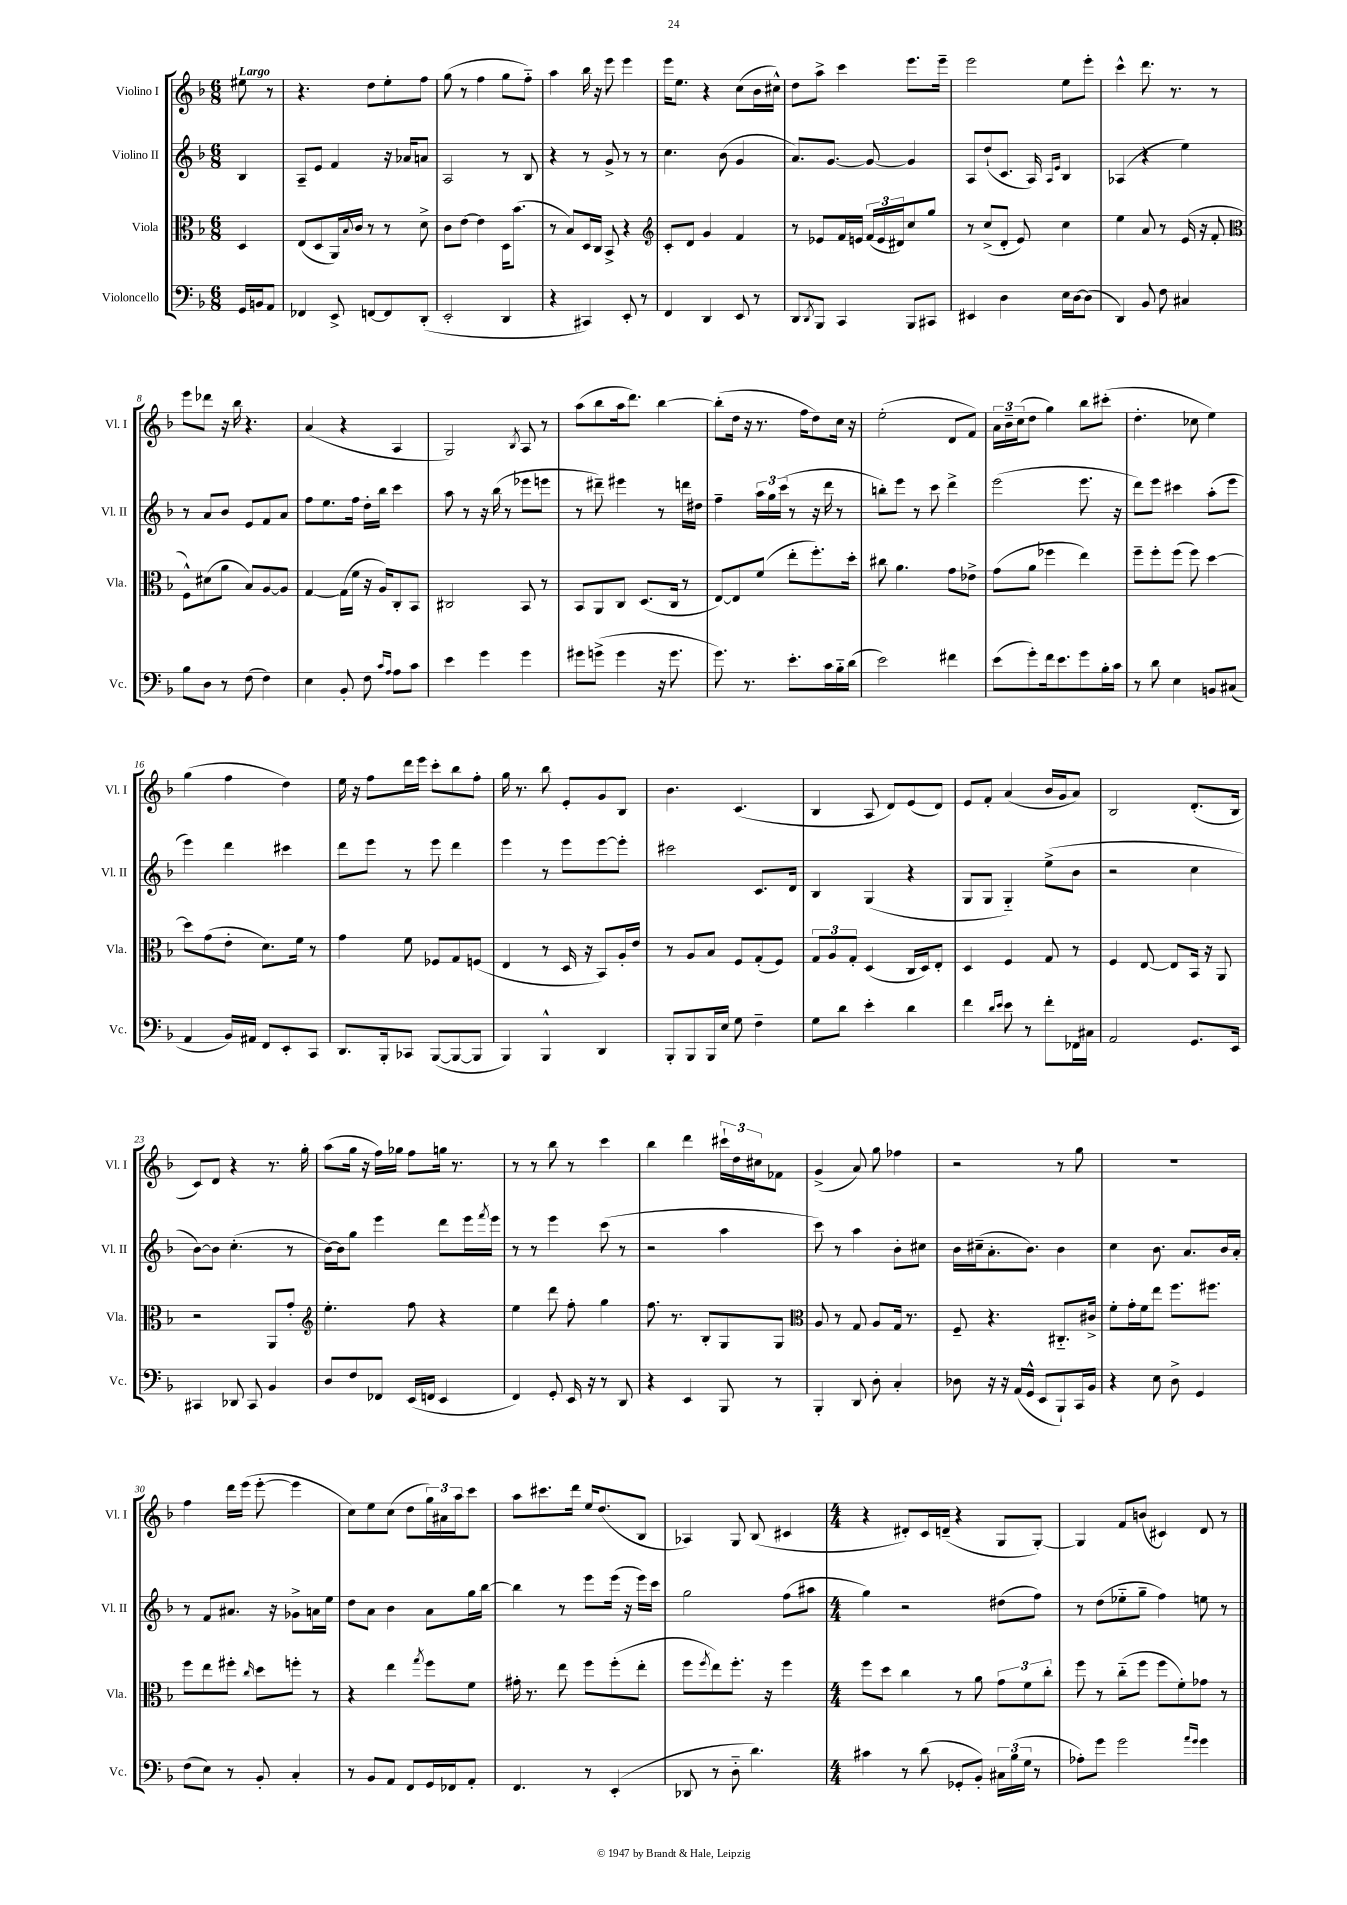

**kern	**kern	**kern	**kern
*part4	*part3	*part2	*part1
*staff4	*staff3	*staff2	*staff1
*I"Violoncello	*I"Viola	*I"Violino II	*I"Violino I
*I'Vc.	*I'Vla.	*I'Vl. II	*I'Vl. I
*clefF4	*clefC3	*clefG2	*clefG2
*k[b-]	*k[b-]	*k[b-]	*k[b-]
*M6/8	*M6/8	*M6/8	*M6/8
=	=	=	=
!	!	!	!LO:TX:a:B:t=Largo
16GG/LL	4D/	4B-/	8ee#X\
16BBn/J	.	.	.
8AA/J	.	.	8r
=1	=1	=1	=1
4FF-X/	(8E/L	8A~/L	4.r
.	8D/	8e/J	.
8EE^/	16AA/L)	4f/	.
.	8qqB-/	.	.
.	16c/JJ	.	.
[8FFn/L	8r	.	8dd\L
8FF/]	8r	16r	8ee'\
.	.	16a-X/KL	.
(8DD'/J	8d^\	8an/J	8ff\J
=2	=2	=2	=2
2EE'/	8c\L	2A/	(8gg\
.	[8e\J	.	8r
.	4e\]	.	4ff\
4DD/	16D\KL	8r	8gg\L
.	(8.b-\J	.	.
.	.	8B-/	8ff\J)
=3	=3	=3	=3
4r	8r	4r	4aa\
.	8B-/L)	.	.
4CC#X/)	16D/L	8r	16bb-\
.	16C/JJ	.	16r
.	8BB-^/	8g^/	8eee\
8EE'/	4r	8r	4eee\
8r	.	8r	.
=4	=4	=4	=4
*	*clefG2	*	*
4FF/	8c'/L	4.cc\	16eee\KL
.	.	.	8.ee\J
.	8d/J	.	.
4DD/	4g/	.	4r
.	.	(8b-\	.
8EE/	4f/	4g/	(8cc\L
8r	.	.	16b-\L
.	.	.	16cc#X^^\JJ)
=5	=5	=5	=5
8DD/L	8r	8.a/L)	8dd\L
8qDD/	.	.	.
8BBB-/J	8e-X/L	.	8aa^\J
.	.	[8.g/J	.
4CC/	16f/L	.	4ccc\
.	16en/JJ	.	.
.	(24f/LL	8g/_	.
.	24e/	.	.
.	24d#X/J)	.	.
8BBB-/L	8cc/	4g/]	8.eee\L
8CC#X/J	8gg/J	.	.
.	.	.	16eee~\Jk
=6	=6	=6	=6
4EE#X/	8r	8A/L	2eee\
.	(8cc^/L	(8dd`/	.
4D\	8d'/J	8.c/J	.
.	8e/)	.	.
.	.	16A/)	.
.	.	16qqA/LL	.
.	.	16qqe/JJ	.
16E\LL	4cc\	4B-/	8ee\L
[16D\J	.	.	.
(8D\J]	.	.	8eee'\J
=7	=7	=7	=7
4DD/)	4ee\	(4A-X/	4ccc^^\
8BB-/	8a/	4r	8.ddd\
8F\	8r	.	.
.	.	.	8.r
4C#X/	(16e/	4ee\)	.
.	16r	.	.
.	8f'/	.	8r
!!LO:LB:g=z
=8	=8	=8	=8
*	*clefC3	*	*
8B-\L	8F^^\L)	8r	8eee\L
8D\J	(8d#X\	8a/L	8ddd-X\J
8r	8a\J	8b-/J	16r
.	.	.	16bb-\
(8F\	8B-/L)	8e/L	4.r
4F\)	[8A/	8f/	.
.	8A/J]	8a/J	.
=9	=9	=9	=9
4E\	[4G/	8ff\L	(4a/
.	.	8.ee\	.
8BB-'/	(16G\LL]	.	4r
.	16f\JJ	16ff\Jk	.
8F\	16r	16dd'\LL	.
.	16A/KL)	16bb-\JJ	.
16qqc/LL	.	.	.
16qqA/JJ	.	.	.
8A\L	8C'/	4ccc\	4A/
8c\J	8BB-/J	.	.
=10	=10	=10	=10
4e\	2C#X/	8aa\	2G/)
.	.	8r	.
4g\	.	16r	.
.	.	(16bb-\	.
.	.	8r	.
.	.	.	8qB-/
4g\	8BB-/	8eee-X\L	8A/
.	8r	8eeen\J	8r
=11	=11	=11	=11
8g#X\L	8BB-/L	8r	(8aa\L
(8gn^\J	8AA/	8ddd#X~\)	8bb-\
4g\	8C/J	4eee#X\	16aa\k
.	.	.	8.ddd\J)
.	(8.D/L	.	.
16r	.	8r	[4bb-\
8.g\	16C/Jk	.	.
.	8r	16dddn\LL	.
.	.	16dd#X\JJ	.
=12	=12	=12	=12
8.g\)	[8E/L)	4ff~\	(8bb-'\L]
.	8E/]	.	16dd\Jk
8.r	.	.	16r
.	(8f/J	24aa\LL	8.r
.	.	24gg\	.
.	.	(24ccc\JJ	.
8.e'\L	8ee'\L	8r	.
.	.	.	16ff\KL
.	8.ff'\)	16r	8dd\)
16c\L	.	16ddd\	.
16B-\	.	8r	16cc\Jk
(16d\JJ	16dd'\Jk	.	16r
=13	=13	=13	=13
2e\)	8cc#X\	8bbn'\L)	(2ee'\
.	4.a\	8eee\J	.
.	.	8r	.
.	.	8ccc\	.
4f#X\	8g\L	4ddd^\	8d/L
.	8e-X^\J	.	8f/J)
=14	=14	=14	=14
(8e\L	(8g\L	(2eee\	24a\LL
.	.	.	24b-~\
.	.	.	(24cc\J
8g'\)	8a\J	.	8dd\J
16f\k	4ff-X\	.	4gg\)
8.e\	.	.	.
8g\	4ee\)	8.eee\	8bb-\L
16B-'\L	.	.	(8ccc#X'\J
16c\JJ	.	16r	.
=15	=15	=15	=15
8r	8ff~\L	8ddd\L)	4.dd'\
8d\	8ff'\	8eee\J	.
4E\	(8ff\J	4ccc#X\	.
.	8ff\)	.	8cc-X\
8BBn/L	[4dd\	(8aa'\L	4ee\)
(8C#X/J	.	8eee\J	.
!!LO:LB:g=z
=16	=16	=16	=16
4AA/	8dd\L]	4eee\)	(4gg\
.	(8g\	.	.
16BB-/LL)	8e'\J	4ddd\	4ff\
16AA#X/JJ	.	.	.
8FF/L	8.d\L)	.	.
8EE'/	.	4ccc#X\	4dd\)
.	16f\Jk	.	.
8CC/J	8r	.	.
=17	=17	=17	=17
8.DD/L	4g\	8ddd\L	16ee\
.	.	.	16r
.	.	8eee\J	8ff\L
16BBB-'/k	.	.	.
8CC-X/J	8f\	8r	16ddd\L
.	.	.	16eee\JJ
([8BBB-/L	8F-X/L	8eee\	8ccc'\L
8BBB-/_	8G/	4ddd\	8bb-\
8BBB-/J]	(8Fn/J	.	8ff'\J
=18	=18	=18	=18
4BBB-/)	4E/	4eee\	16gg\
.	.	.	8.r
4BBB-^^/	8r	8r	8bb-\
.	16D/	8eee\L	8e'/L
.	16r	.	.
4DD/	8BB-/L)	[8eee\	8g/
.	16A'/L	8eee'\J]	8B-/J
.	16e/JJ	.	.
=19	=19	=19	=19
8BBB-'/L	8r	2ccc#X\	4.b-\
8BBB-/	8A/L	.	.
16BBB-/L	8B-/J	.	.
16E/JJ	.	.	.
8G\	8F/L	.	(4.c/
4F~\	(8G'/	8.c/L	.
.	8F/J)	.	.
.	.	16d/Jk	.
=20	=20	=20	=20
8G\L	12G/L	4B-/	4B-/
.	12A/	.	.
8d\J	.	.	.
.	12G'/J	.	.
4e'\	(4D/	(4G/	8A/
.	.	.	8d/L)
4d\	16C/LL	4r	(8e/
.	16D/J)	.	.
.	8E'/J	.	8d/J)
=21	=21	=21	=21
4f\	4D/	8G/L	8e/L
.	.	8G/J	8f'/J
16qqd/LL	.	.	.
16qqe/JJ	.	.	.
8e\	4F/	4G/)	(4a/
8r	.	.	.
8f'\L	8G/	(8ee^\L	16b-/LL
.	.	.	16g/J
16FF-X\L	8r	8b-\J	8a/J)
16C#X\JJ	.	.	.
=22	=22	=22	=22
2AA/	4F/	2r	2B-/
.	[8E/	.	.
.	8E/L]	.	.
8.GG/L	16BB-/Jk	4cc\	(8.d'/L
.	16r	.	.
.	8AA/	.	.
16EE/Jk	.	.	16B-/Jk
!!LO:LB:g=z
=23	=23	=23	=23
4CC#X/	2r	[8b-\L)	8c/L)
.	.	8b-\J]	8d/J
8DD-X/	.	(4.cc'\	4r
8CC#/	.	.	.
4BB-/	8AA/L	.	8.r
.	8g'/J	8r	.
.	.	.	16gg'\
=24	=24	=24	=24
*	*clefG2	*	*
8D/L	4.ee'\	[16b-\LL)	(8aa\L
.	.	16b-\J]	.
8F/	.	8gg\J	16gg\Jk
.	.	.	16r
8FF-X/J	.	4eee\	16ff\LL)
.	.	.	16gg-X\JJ
(16EE/LL	8ff\	.	8ff\L
16FFn/JJ	.	.	.
4EE/	4r	8ddd\L	16ggn\Jk
.	.	.	8.r
.	.	16eee\L	.
.	.	8qfff/	.
.	.	16eee\JJ	.
=25	=25	=25	=25
4FF/)	4ee\	8r	8r
.	.	8r	8r
8GG'/	8ddd\	4eee\	8bb-\
16EE/	8ff'\	.	8r
16r	.	.	.
8r	4gg\	(8ccc\	4ccc\
8DD/	.	8r	.
=26	=26	=26	=26
4r	8.ff\	2r	4bb-\
.	8.r	.	.
4EE/	.	.	4ddd\
.	8B-'/L	.	.
8BBB-/	8G/	4aa\	24ccc#X`\LL
.	.	.	24dd\
.	.	.	24cc#X\J
8r	8G/J	.	8f-X\J
=27	=27	=27	=27
*	*clefC3	*	*
4BBB-'/	8A/	8ccc\)	(4g^/
.	8r	8r	.
8DD/	8G/	4aa\	8a/)
8D'\	8A/L	.	8gg\
4C'/	16G/Jk	8b-'\L	4ff-X\
.	8.r	.	.
.	.	8cc#X\J	.
=28	=28	=28	=28
8D-X\	8F~/	16b-\LL	2r
.	.	(16cc#X~\J	.
16r	4.r	8.a'\	.
16r	.	.	.
(16AA/LL	.	.	.
16GG^^/JJ	.	8.b-\J)	.
8EE/L	.	.	.
8BBB-`/)	8.C#X/L	4b-\	8r
16CC/L	.	.	8gg\
16BB-/JJ	16c#X^/Jk	.	.
=29	=29	=29	=29
4r	8f'\L	4cc\	2.r
.	16g'\L	.	.
.	16f\J	.	.
8E\	8ee\J	8.b-\	.
8D^\	8.ff\L	.	.
.	.	8.a/L	.
4GG/	.	.	.
.	8.ff#X\J	.	.
.	.	16b-/L	.
.	.	16a'/JJ	.
!!LO:LB:g=z
=30	=30	=30	=30
(8F\L	8ff\L	8r	4ff\
8E\J)	8ee\	8f/L	.
8r	8ff#X'\J	8.a#X/J	16ddd\LL
.	.	.	(16eee\JJ
.	16qqcc/	.	.
8BB-'/	8dd\L	.	[8eee'\
.	.	16r	.
4C'/	8ffn'\J	8g-X^\L	4eee\]
.	8r	16an\L	.
.	.	16ee\JJ	.
=31	=31	=31	=31
8r	4r	8dd\L	8cc\L)
8BB-/L	.	8a\J	8ee\
8AA/J	4ee\	4b-\	(8cc\J
8FF/L	.	.	8dd\L
.	8qgg/	.	.
16GG/L	8ff\L	8a\L	24gg\L)
.	.	.	24a#X\
16FF-X/J	.	.	.
.	.	.	24aa\J
8AA'/J	8f\J	16gg\L	8ccc\J
.	.	[16bb-\JJ	.
=32	=32	=32	=32
4.FF/	16g#X'\	4bb-\]	8aa\L
.	8.r	.	.
.	.	.	8.ccc#X\
.	8ee\	8r	.
.	.	.	16ddd\Jk
8r	8ff\L	8eee\L	16ee/KL
.	.	.	(8.dd/
(4EE'/	(8ff'\	(16eee\Jk	.
.	.	16r	.
.	8ee'\J	16eee\LL)	8B-/J
.	.	16ccc\JJ	.
=33	=33	=33	=33
8DD-X/	8ff\L	2gg\	4A-X/)
.	8qff/	.	.
8r	8ee\)	.	.
8D\	8.ff'\J	.	8G/
4.d\)	.	.	(8B-/
.	16r	.	.
.	4ff\	(8ff\L	4c#X/
.	.	8aa#X\J	.
=34	=34	=34	=34
*M4/4	*M4/4	*M4/4	*M4/4
4c#X\	8ff\L	4gg\)	4r
.	8dd\J	.	.
8r	4cc\	2r	8d#X'/L)
(8d\	.	.	16c/L
.	.	.	(16dn~/JJ
8GG-X'/L	8r	.	4r
8BB-'/J)	8a\	.	.
24C#X\LL	12g\L	(8dd#X\L	8G/L
(24B-\	.	.	.
24G\JJ	12f\	.	.
8r	.	8ff\J)	[8G'/J)
.	12cc'\J	.	.
=35	=35	=35	=35
8A-X'\L)	8ff\	8r	4G/]
8g\J	8r	(8dd\L	.
2g\	(8cc\L	8ee-X\	8f/L
.	8ff\J	8gg~\J	(8bn/J
.	8ff\L	4ff\)	4c#X/)
.	8f'\)	.	.
16qqa/LL	.	.	.
16qqg/JJ	.	.	.
4g\	8g-X\J	8een\	8d/
.	8r	8r	8r
==	==	==	==
*-	*-	*-	*-
